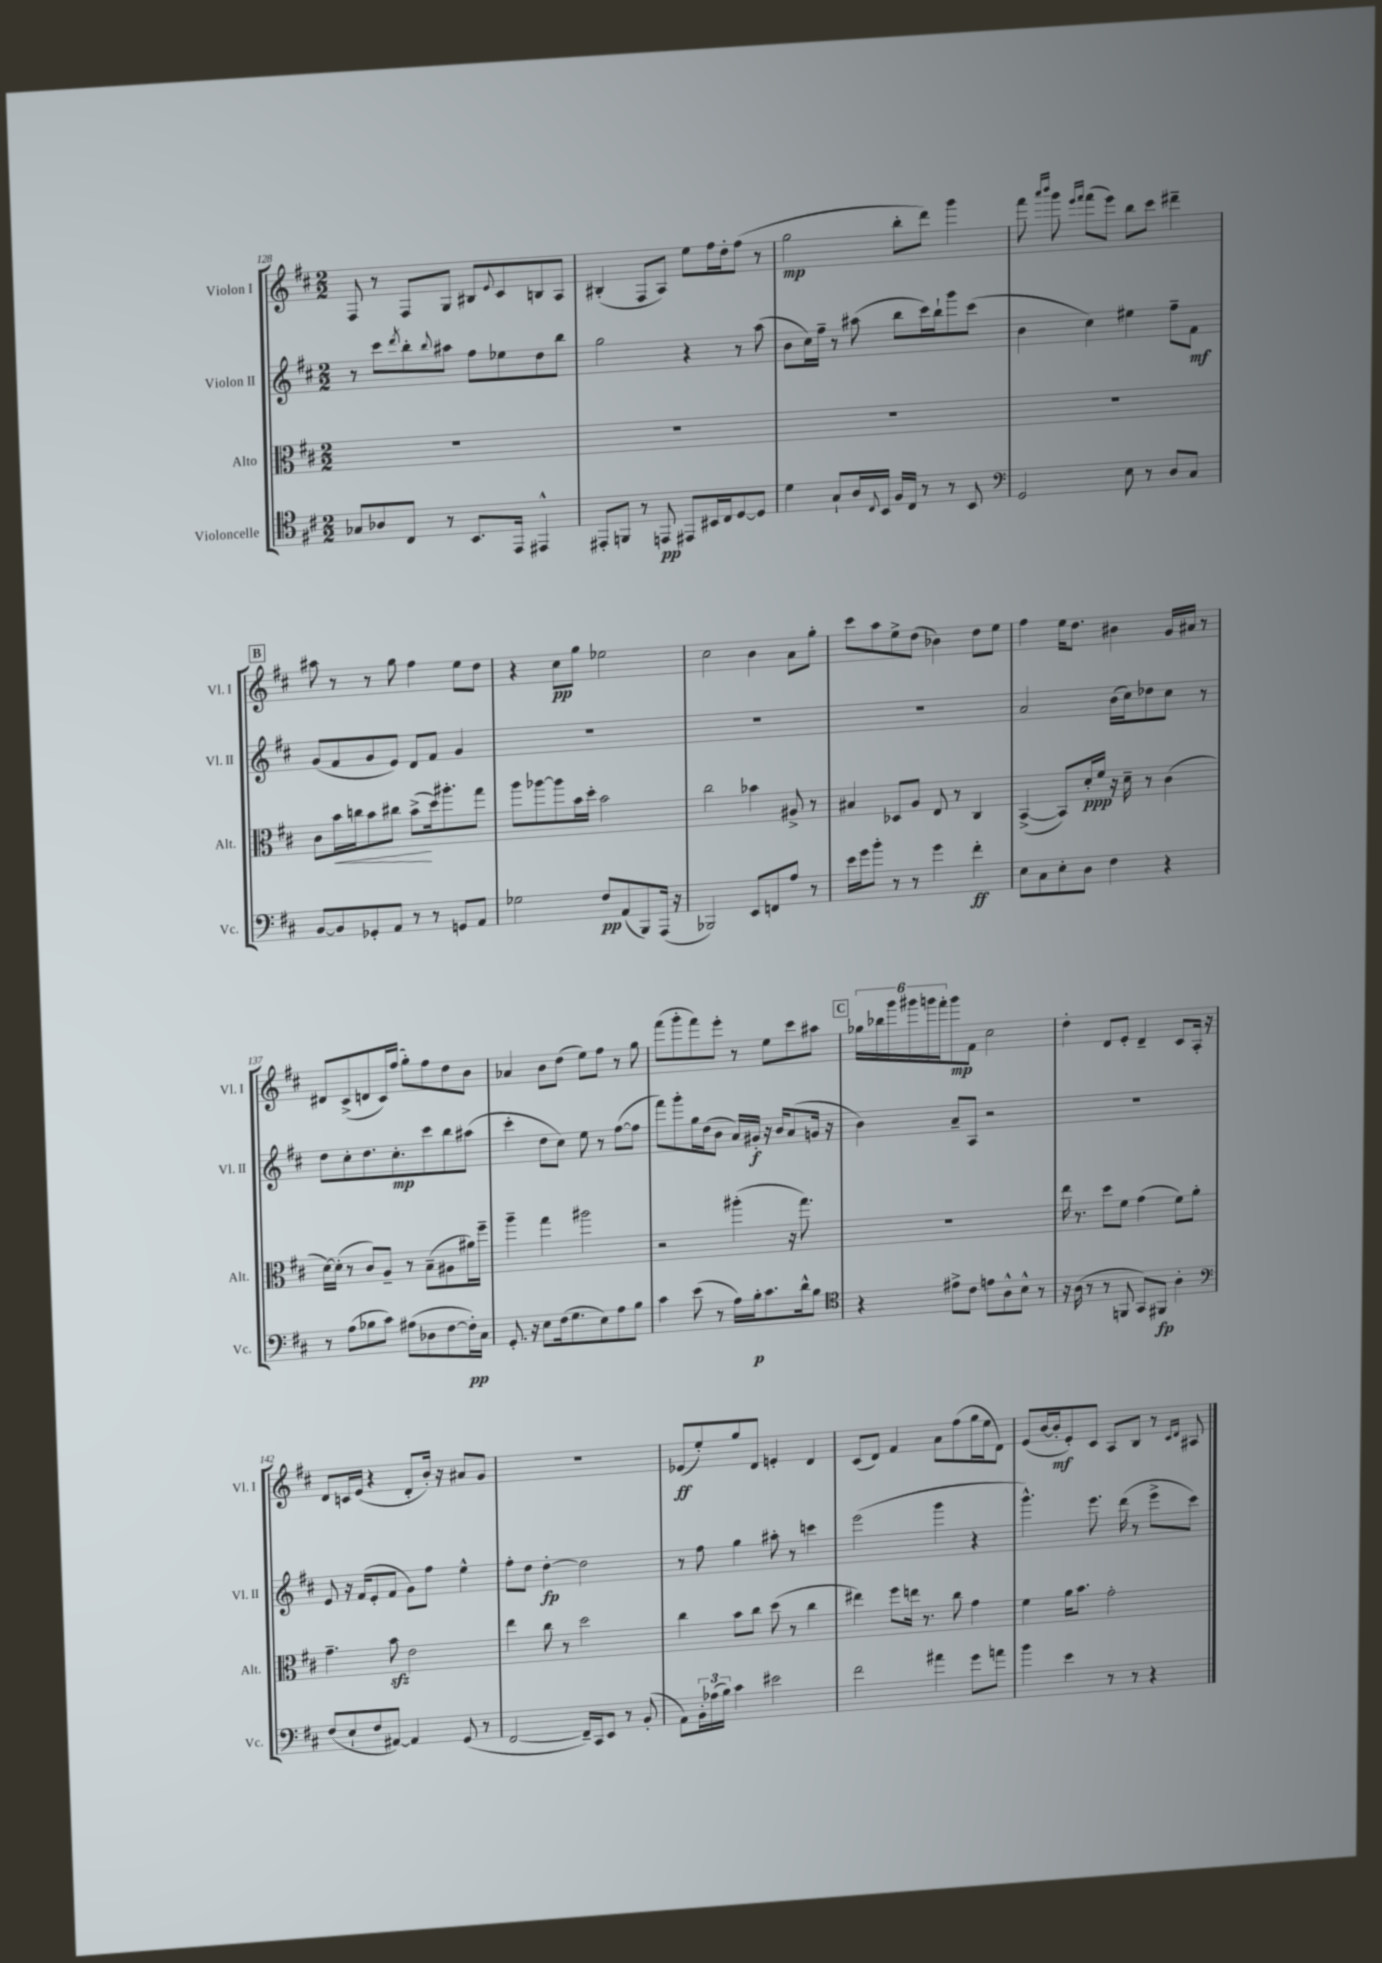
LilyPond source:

<<
\new StaffGroup <<
\new Staff = "s0" \with { instrumentName = "Violon I" shortInstrumentName = "Vl. I" } {
    \clef treble \key d \major \numericTimeSignature \time 2/2
    fis8 r8 fis8 g8 bis8 \appoggiatura { e'8 } cis'8 b8 a8 |
    bis4-.( fis8 a8) e''8 fis''16 d''16-. fis''8( r8 |
    g''2\mp b''8-. d'''8) g'''4 |
    fis'''8 \grace { a'''16 b'''16 } g'''8 \grace { e'''16 fis'''16 } fis'''8( e'''8) b''8 cis'''8 dis'''4-- |
    \mark \markup { \box "B" } ais''8 r8 r8 g''8 fis''4 e''8 d''8 |
    r4 cis''8\pp g''8 ees''2 |
    cis''2 b'4 a'8 g''8-. |
    cis'''8 a''8 e''8-> d''8( bes'4) d''8 e''8 |
    fis''4 e''16 d''8. bis'4 g'16 ais'16 r8 |
    dis'8 cis'8->( d'8 cis'16) fis''16( g''8-.) fis''8 d''8 b'8 |
    aes'4 b'8 d''8( e''8) fis''8 r8 g''8 |
    fis'''8( g'''8-. fis'''8) e'''8-. r8 e''8 cis'''8 ais''8 |
    \mark \markup { \box "C" } \tuplet 6/4 { ges''16 bes''16 g'''16 gis'''16 g'''16 fis'''16-. } g'''8\mp fis'8 cis''2 |
    d''4-. d'8 e'8-. d'4-- cis'8 a16-. r16 |
    d'8 c'16 e'16( r4 d'8-. b'16-.) r16 ais'8 g'8 |
    R1 |
    ees'8\ff( e''8-.) g''8 d'8 e'4-. d'4 |
    cis'8( d'8) fis'4 a'8 fis''8( g''16 e''16 d'8) |
    e'8( b'16~ b'16-.\mf e'8-.) cis'8 a8 b8 r8 \grace { cis'16 d'16 } ais8 \bar "|." |
}
\new Staff = "s1" \with { instrumentName = "Violon II" shortInstrumentName = "Vl. II" } {
    \clef treble \key d \major \numericTimeSignature \time 2/2
    r8 cis'''8 \acciaccatura { d'''8 } b''8-. \appoggiatura { b''8 } ais''8 fis''8 ees''8 d''8 b''8 |
    g''2 r4 r8 a''8( |
    b'8 cis''16) fis''16-- r8 ais''8( b''8 cis'''16) b''16-! g'''8 cis'''8( |
    b'4 cis''4) eis''4 fis''8-- fis'8\mf |
    \mark \markup { \box "B" } g'8( fis'8 g'8 e'8) d'8 fis'8 g'4 |
    R1 |
    R1 |
    R1 |
    a'2 b'16( cis''16) des''8 cis''8 r8 |
    d''8 cis''8-. d''8. cis''8.-.\mp cis'''8 b''8 ais''8( |
    cis'''4-. d''8 cis''8) e''8 r8 fis''8~( fis''8 |
    fis'''8) g'''8-. g''16 d''16( b'8 a'16) gis'16-.\f r16 b'16 a'8( g'16 r16 |
    \mark \markup { \box "C" } b'4) a'8-- a8 r2 |
    R1 |
    e'8 r16 fis'16( e'8-. fis'8 g'8) fis''8 e''4-^ |
    fis''8-. d''8 d''4~-.\fp d''2 |
    r8 fis''8 g''4 ais''8-. r8 c'''4 |
    e'''2( g'''4 r4 |
    g'''4.-^) e'''8. d'''16( r8 e'''8-> cis'''8) \bar "|." |
}
\new Staff = "s2" \with { instrumentName = "Alto" shortInstrumentName = "Alt." } {
    \clef alto \key d \major \numericTimeSignature \time 2/2
    R1 |
    R1 |
    R1 |
    R1 |
    \mark \markup { \box "B" } cis'8 b'16\< c''16 b'8 cis''8 b'8->\!( d''16) ais''8.-. g''8 |
    a''8 aes''8~ aes''8 b'16 d''16-. b'2 |
    cis''2 bes'4 ais8-> r8 |
    bis4 des8 a8 e8 r8 cis4 |
    b,4~->( b,8) d'16-.\ppp fis'16 r16 d'16-- r8 cis'4( |
    d'16~) d'16-.( r8 cis'8) a8-- r8 b8--( ais8 ais'16) fis''16-- |
    a''4-- g''4 ais''2 |
    r2 ais''4-.( r16 g''8.) |
    \mark \markup { \box "C" } R1 |
    e''16 r8. d''8 fis'8 g'4( fis'8) a'8-. |
    g'4.-- b'8\sfz e'2 |
    e''4 cis''8 r8 d''2 |
    cis''4 b'8 cis''8 d''8( r8 cis''4 |
    eis''4) fis''8 e''16 r8. cis''8 g'4 |
    fis'4 a'16 b'8. g'2-. \bar "|." |
}
\new Staff = "s3" \with { instrumentName = "Violoncelle" shortInstrumentName = "Vc." } {
    \clef tenor \key d \major \numericTimeSignature \time 2/2
    ges8 aes8 cis8 r8 b,8. e,16 eis,4-^ |
    eis,8-. f,8 r8 e,8\pp eis,8 bis,16 cis16 d8~ d8 |
    d'4 g8-! a16 \appoggiatura { cis8 } b,16 fis16 cis16 r8 r8 b,8 |
    \clef bass g,2 e8 r8 d8 cis8 |
    \mark \markup { \box "B" } b,8~ b,8 ges,8-. a,8 r8 r8 g,8 a,8 |
    ges2 fis8\pp a,8( b,,8) a,,16( r16 |
    bes,,2) e,8 f,8 a8 r8 |
    e'16 g'16 b'8-. r8 r8 g'4 fis'4-.\ff |
    e8 cis8 e8-. d8 fis4 r4 |
    r8 a8( bes8 cis'8) ais8( des8 fis8~ fis16-.\pp) cis16 |
    g,8.-. r16 e8 fis16( g8. e8) a8 b8 |
    cis'4 e'8( r8 a16) b16-.\p cis'8. d'16-^ b8 |
    \mark \markup { \box "C" } \clef tenor r4 eis'8-> cis'8 e'8 a8-^ b8-^ r8 |
    r16 a16( r8 r8 f,8 g,8) fis,8\fp a4-. |
    \clef bass fis8( e8-! fis8 ais,8~) ais,4 g,8( r8 |
    fis,2~ fis,16--) cis,16 e,8 r8 b,8-.( |
    a,8) \tuplet 3/2 { b,16-. aes16( b16) } cis'4 eis'2 |
    fis'2 ais'4 g'8 a'8 |
    b'4 e'4 r8 r8 r4 \bar "|." |
}
>>
>>
\layout { \context { \Score currentBarNumber = #128 } }
